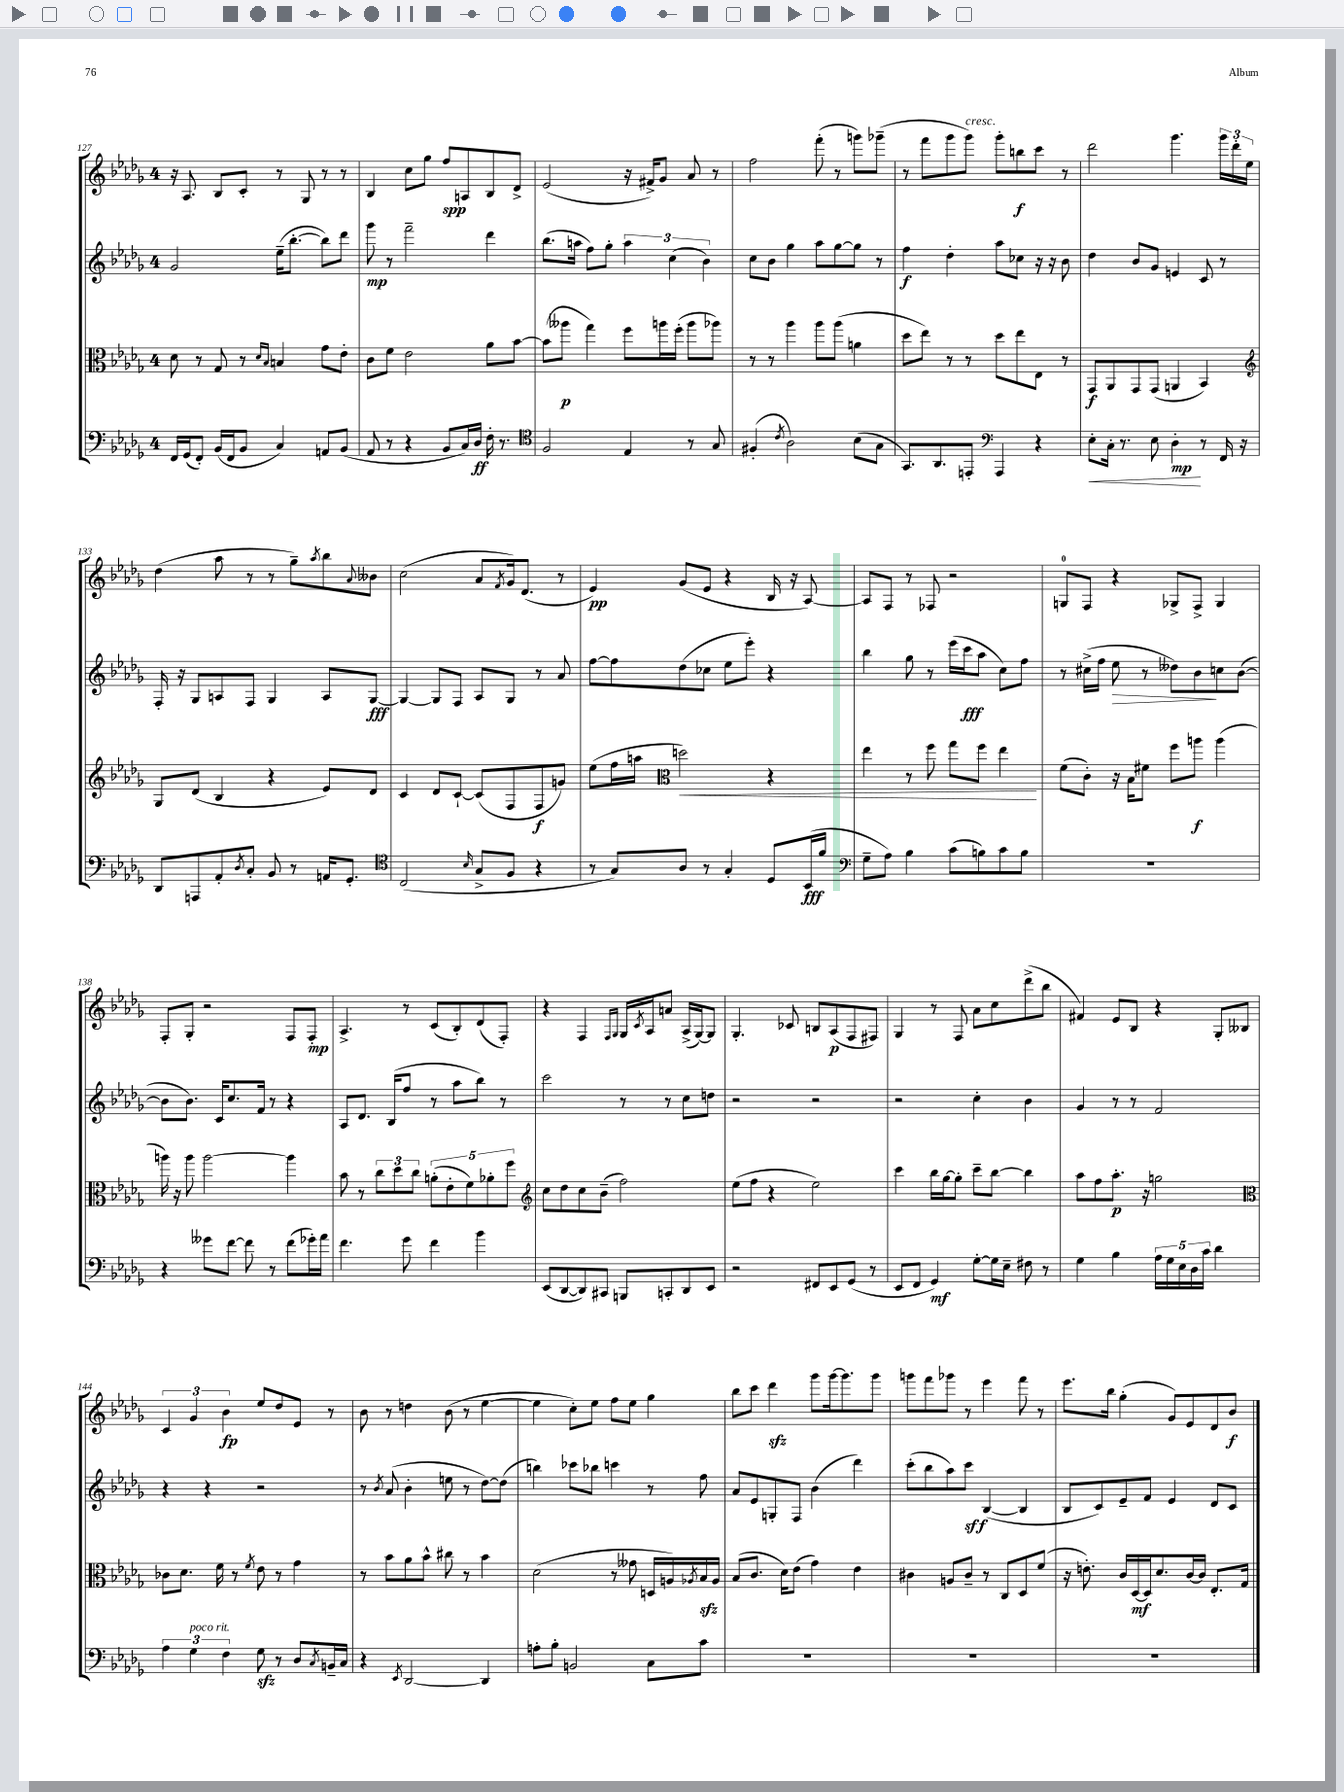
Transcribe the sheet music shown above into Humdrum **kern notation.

**kern	**kern	**kern	**kern
*staff4	*staff3	*staff2	*staff1
*clefF4	*clefC3	*clefG2	*clefG2
*k[b-e-a-d-g-]	*k[b-e-a-d-g-]	*k[b-e-a-d-g-]	*k[b-e-a-d-g-]
*M4/4	*M4/4	*M4/4	*M4/4
16FF/LL	8d-\	2g-/	16r
(16GG-/J	.	.	8.A-/
8FF'/J)	8r	.	.
(16BB-/LL	8G-/	.	8B-/L
16FF/J	.	.	.
8BB-/J	8r	.	8c'/J
.	16qqd-/LL	.	.
.	16qqB-/JJ	.	.
4C/)	4B/	(16ee-~\LK	8r
.	.	[8.bb-'\J	.
.	.	.	8G-/
8AA/L	8g-\L	8bb-\]L)	8r
(8BB-/J	8e-'\J	8ddd-\J	8r
=	=	=	=
8AA-/	8c\L	8ggg-\	4B-/
8r	8f\J	8r	.
4r	2e-\	2fff~\	8cc\L
.	.	.	8gg-\J
8BB-/L	.	.	8ff/L
16C/L)	.	.	8A/
16D-/JJ	.	.	.
16F'\	8a-\L	4ddd-\	8B-/
8.r	.	.	.
.	[8b-\J	.	8d-^/J
=	=	=	=
*clefC4	*	*	*
2F/	(8b-\]L	(8.bb-\L	(2e-/
.	8aa--\J	.	.
.	.	16aa\Jk	.
.	4gg-\)	8ff\L)	.
.	.	8gg-'\J	.
4E-/	8ff\L	6aa\	16r
.	.	.	16f#^/LK)
.	16aa\L	.	8g-/J
.	.	(6cc\	.
.	(16ff'\JJ	.	.
8r	8aa\L	.	8a-/
.	.	6b-\)	.
8G-/	8aa-\J)	.	8r
=	=	=	=
(4F#'/	8r	8cc\L	2ff\
.	8r	8b-\J	.
8qc/	.	.	.
2A-\)	4aa-\	4gg-\	.
.	8aa-\L	8aa-\L	(8fff'\
.	(8aa-\J	[8gg-\	8r
(8B-\L	4a\	8gg-\]J	8ggg\L)
8G-\J	.	8r	(8ggg-~\J
=	=	=	=
8.GG-/L)	8dd-\L	4ff\	8r
.	8ee-\J)	.	8fff\L
8.AA-/	.	.	.
.	8r	4dd-'\	8ggg-\
8EE'/J	8r	.	8ggg-\J)
*clefF4	*	*	*
4AAA-/	8dd-\L	8aa-\L	8ggg-'\L
.	8ee-\	8cc-\J	8bb\
4r	8E-\J	16r	8ccc\J
.	.	16r	.
.	8r	8b-\	8r
=	=	=	=
8E-'\L	8GG-/L	4dd-\	2ddd-\
16C'\Jk	8AA-/	.	.
8.r	.	.	.
.	8GG-/	8b-/L	.
8E-\	(8GG-/J	8g-/J	.
4D-'\	4AA/	4e/	4.ggg-\
8r	4BB-/)	8c/	.
16FF/	.	8r	24ggg-\LL
.	.	.	24ddd-'\
16r	.	.	.
.	.	.	24ee-\JJ
=	=	=	=
*	*clefG2	*	*
8DD-/L	8G-/L	16F'/	(4dd-\
.	.	16r	.
8AAA/	(8d-/J	8G-/L	.
8AA-'/	4B-/	8A/	8aa-\
8qD-/	.	.	.
8C'/J	.	8F/J	8r
8BB-/	4r	4G-/	8r
8r	.	.	8gg-~\L)
.	.	.	8qaa-/
16AA/LK	8e-/L)	8A/L	8bb-\
8.GG-'/J	.	.	.
.	.	.	8qqa-/
.	8d-/J	[8G-/J	8b--\J
=	=	=	=
*clefC4	*	*	*
(2C/	4c/	4G-/_	(2cc\
.	8d-/L	8G-/]L	.
.	[8c`/J	8F/J	.
16qqB-/	.	.	.
8G-^/L	(8c/]L	8A-/L	8a-/L
.	.	.	8qf/
8F/J	8F/	8G-/J	16g-/k)
.	.	.	(8.d-/J
4r	8F/	8r	.
.	8g/J)	8a-/	8r
=	=	=	=
8r	(8ee-\L	[8ff\L	4e-/)
8G-/L)	16ff\L	8ff\]	.
.	16aa\JJ	.	.
*	*clefC3	*	*
8A-/J	2dd\)	(8dd-\	(8g-/L
8r	.	8cc-\J	8e-/J
4G-'/	.	8ee-\L	4r
.	.	8eee-'\J)	.
8D-/L	4r	4r	16B-/
.	.	.	16r
(16BB-/L	.	.	[8A-/)
16f/JJ	.	.	.
=	=	=	=
*clefF4	*	*	*
8G-~\L	4ee-\	4bb-\	8A-/]L
8A-\J)	.	.	8F/J
4B-\	8r	8gg-\	8r
.	8ff\	8r	8F-/
(8c\L	8gg-\L	(16eee-\LL	2r
.	.	16ccc\J	.
8B\)	8ff\J	8aa-\J	.
8c\	4ee-\	8cc\L)	.
8B\J	.	8ff\J	.
=	=	=	=
1r	(8f\L	8r	8G/L
.	8c'\J)	(16cc#^\LL	8F/J
.	.	16ff\JJ	.
.	16r	8ee-\	4r
.	16B-\LK	.	.
.	8f#\J	8r	.
.	8ff\L	8dd--\L)	8G-^/L
.	8aa\J	8b-\	8F^/J
.	(4aa\	8cc\	4G-/
.	.	([8b-\J	.
=	=	=	=
4r	16aa\)	8b-\]L	8F'/L
.	16r	.	.
.	8aa\	8.b-\J)	8G-'/J
8g--\L	[2aa\	.	2r
.	.	16c/LK	.
[8f\J	.	8.cc/	.
8f\]	.	.	.
.	.	16f/Jk	.
8r	.	8r	.
(8f\L	4aa\]	4r	8F/L
16g-'\L)	.	.	8F'/J
16a-\JJ	.	.	.
=	=	=	=
4.f\	8b-\	8A-/L	4.A-^/
.	8r	8.d-/J	.
.	12cc\L	.	.
.	.	(16B-/LK	.
.	12dd-\	.	.
8g-\	.	8ff/J	8r
.	12cc\J	.	.
4f\	(10a'\L	8r	(8c/L
.	10e-'\	.	.
.	.	8aa-\L	8B-'/)
.	10f\)	.	.
4b-\	.	8bb-\J)	(8d-/
.	10a-'\	.	.
.	.	8r	8F'/J)
.	10ff\J	.	.
=	=	=	=
*	*clefG2	*	*
(8EE-/L	8cc\L	2ccc\	4r
[8DD-/	8dd-\	.	.
8DD-/])	8cc\	.	4F/
8CC#/J	(8b-~\J	.	.
.	.	.	16qqF/LL
.	.	.	16qqG-/JJ
8BBB/L	2ff\)	8r	16G-/LL
.	.	.	8qc/
.	.	.	16A-/J
8CC'/	.	8r	8a/J
8DD-/	.	8cc\L	(16A-^/LL
.	.	.	[16G-/J)
8EE-/J	.	8dd\J	8G-/]J
=	=	=	=
2r	(8ee-\L	2r	4.G-'/
.	8ff\J	.	.
.	4r	.	.
.	.	.	8c-/
8FF#/L	2ee-\)	2r	8B/L
8EE-/	.	.	(8A-/
(8GG-/J	.	.	8F/
8r	.	.	8F#/J)
=	=	=	=
8EE-/L	4ccc\	2r	4G-/
8FF/J	.	.	.
4GG-/)	16bb-\LL	.	8r
.	[16gg-\J	.	.
.	8gg-'\]J	.	8F/
[8G-'\L	8ccc~\L	4cc'\	8a-\L
16G-\]L	[8bb-\J	.	8cc\
16E-~\JJ	.	.	.
8F#\	4bb-\]	4b-\	(8ddd-^\
8r	.	.	8bb-\J
=	=	=	=
4G-\	8aa-\L	4g-/	4f#/)
.	8ff\	.	.
4B-\	8.aa-'\J	8r	8e-/L
.	.	8r	8B-/J
.	16r	.	.
20A-\LL	2gg\	2f/	4r
20G-\	.	.	.
20E-\	.	.	.
20D-\	.	.	.
20c\JJ	.	.	.
4d-\	.	.	8G-'/L
.	.	.	8B--/J
=	=	=	=
*	*clefC3	*	*
6A-\	8c-\L	4r	6c/
.	8.d-\J	.	.
6G-\	.	.	6g-/
.	.	4r	.
.	16f\	.	.
6F\	.	.	6b-\
.	8r	.	.
.	8qf/	.	.
8G-\	8e-\	2r	8ee-/L
8r	8r	.	8dd-/
8D-/L	4g-\	.	8e-/J
8qC/	.	.	.
16BB~/L	.	.	8r
16C/JJ	.	.	.
=	=	=	=
4r	8r	8r	8b-\
.	.	8qb-/	.
.	8b-\L	(8a-/	8r
8qEE-/	.	.	.
[2DD-/	8a-\	4b-'\	4dd\
.	8b-^^\J	.	.
.	8cc#\	8ee\	(8b-\
.	8r	8r	8r
4DD-/]	4b-\	[8dd-\L)	[4ee-\
.	.	(8dd-\]J	.
=	=	=	=
8A'\L	(2d-\	4bb\)	4ee-\]
8B-'\J	.	.	.
2BB/	.	8ccc-\L	8cc'\L)
.	.	8bb-\J	8ee-\J
.	8r	4ccc\	8ff\L
.	8g--\	.	8ee-\J
8C\L	16D/LL	8r	4gg-\
.	16A/)	.	.
.	8qA-/	.	.
8c\J	16B-/	8ff\	.
.	16A-/JJ	.	.
=	=	=	=
1r	(8B-/L	8a-/L	8bb-\L
.	8.c/J	8e-/	8ccc\J
.	.	8G'/	4ddd-\
.	16d-\LK)	.	.
.	(8e-\J	8F/J	.
.	4g-\)	(4b-\	8ggg-\L
.	.	.	[16ggg-\k
.	.	.	8.ggg-\]
.	4e-\	4ddd-\)	.
.	.	.	8ggg-\J
=	=	=	=
1r	4c#\	(8ccc'\L	8ggg\L
.	.	8bb-\	8fff\
.	8A/L	8aa-\)	8ggg-\J
.	8c#~/J	8ccc\J	8r
.	8r	([4B-/	4eee-\
.	8C/L	.	.
.	8D-/	4B-/]	8fff\
.	(8f/J	.	8r
=	=	=	=
1r	16r	8B-/L	8.eee-\L
.	8.e'\)	.	.
.	.	8c/)	.
.	.	.	16bb-\Jk
.	16c/LL	8e-~/	(4gg-'\
.	[16D-/	.	.
.	16D-/]J	8f/J	.
.	8.d-/	.	.
.	.	4e-/	8g-/L)
.	[16c/L	.	8e-/
.	16c/]JJ	.	.
.	8.E-'/L	8d-/L	8d-/
.	.	8c/J	8b-/J
.	16G-/Jk	.	.
==	==	==	==
*-	*-	*-	*-
